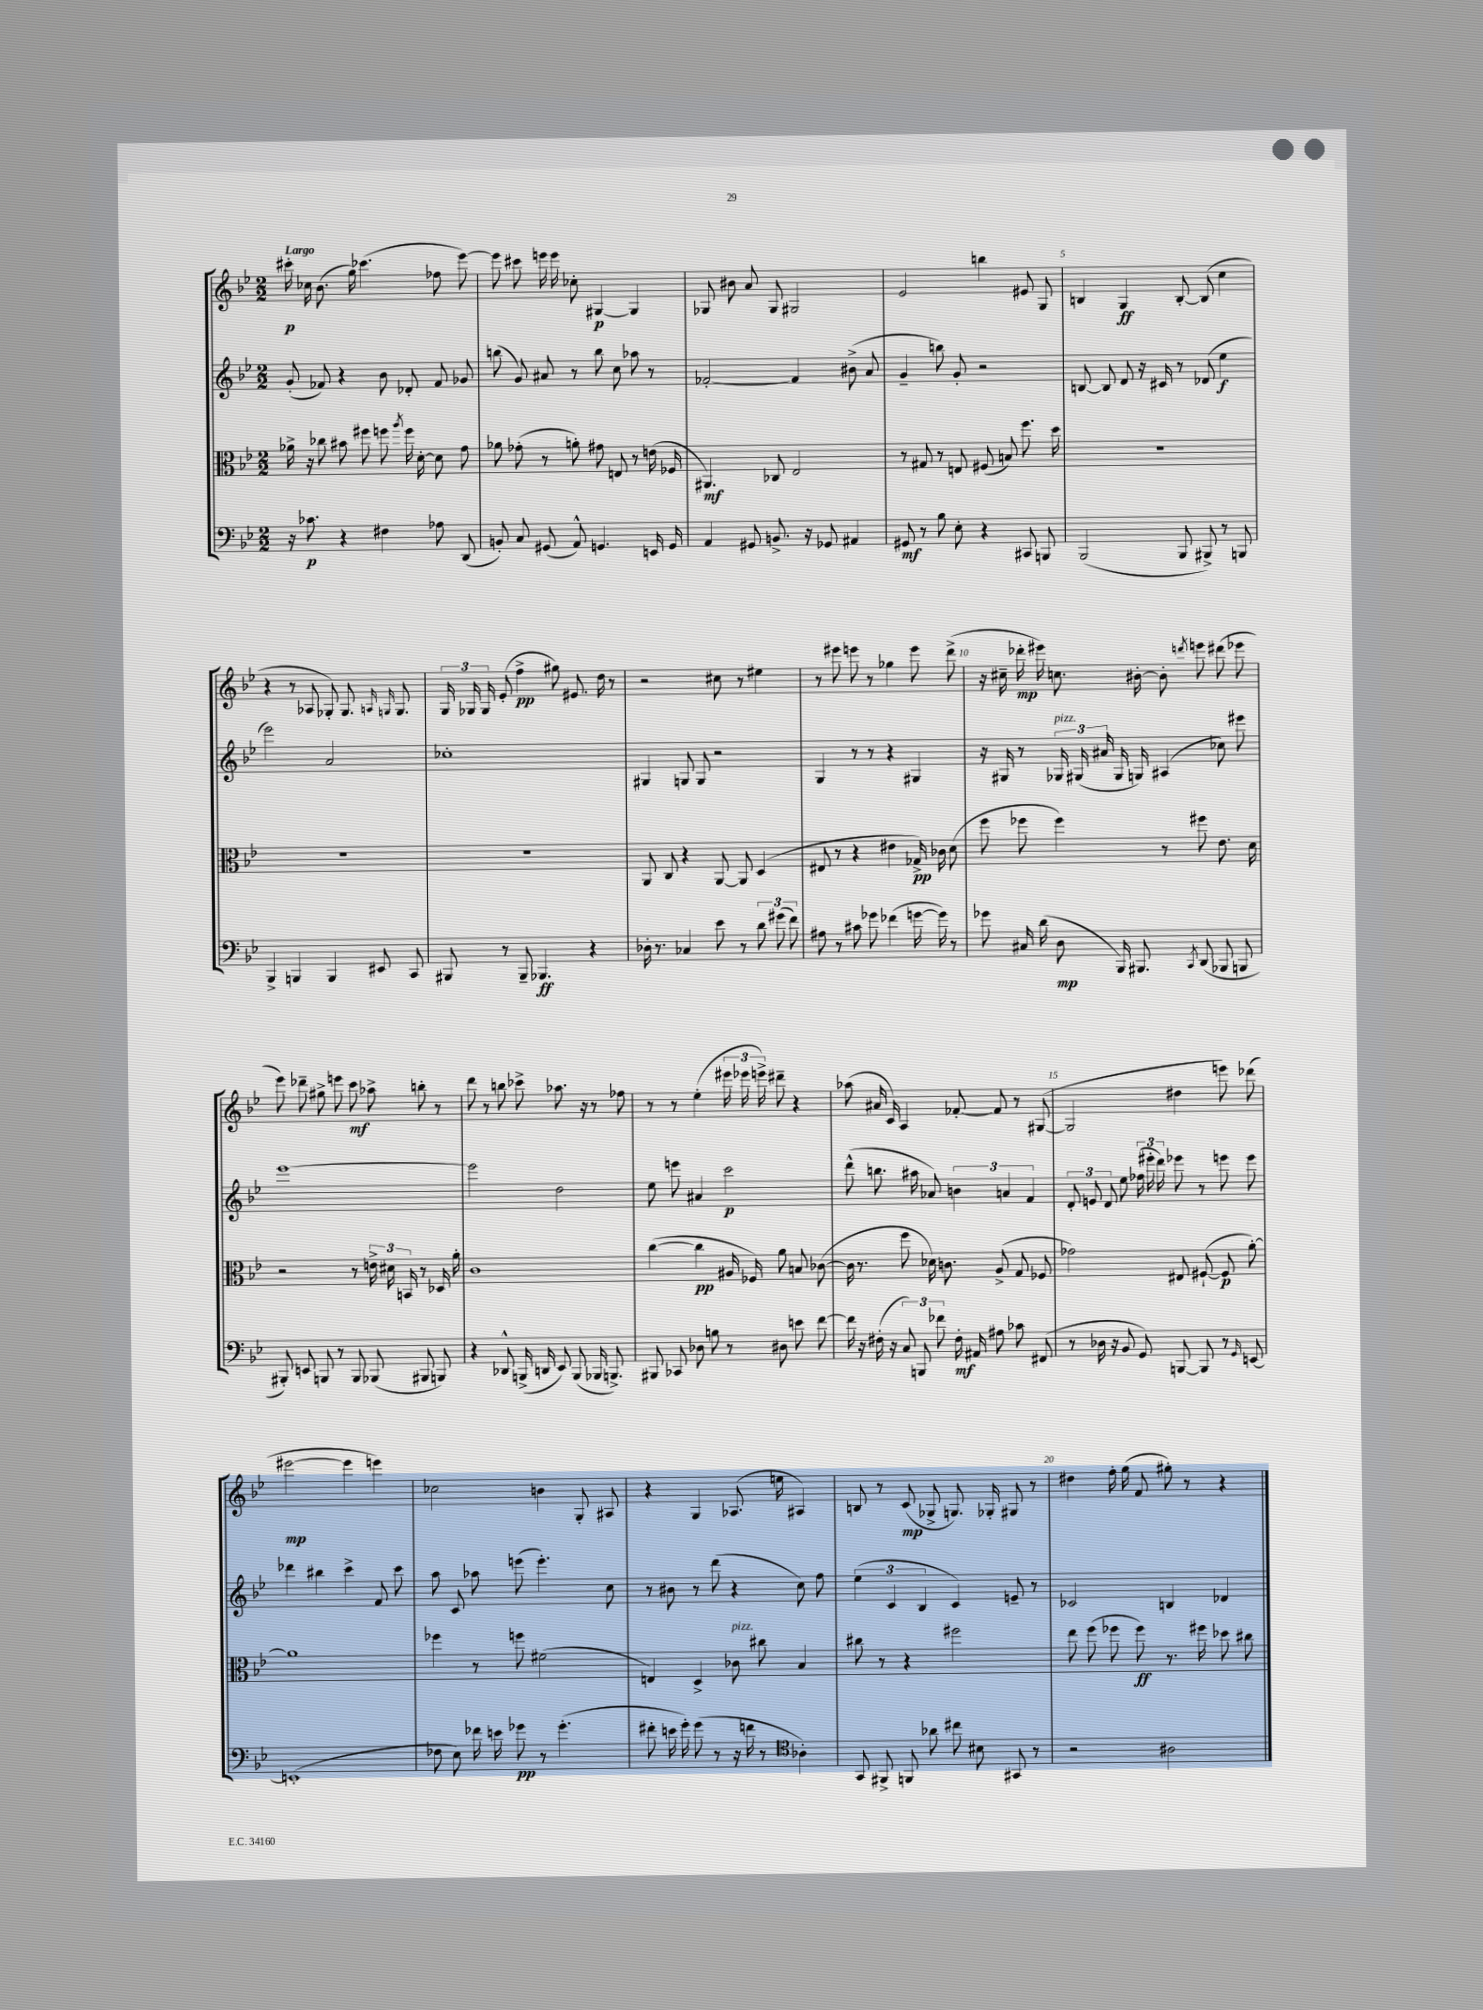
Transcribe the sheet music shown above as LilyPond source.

<<
\new StaffGroup <<
\new Staff = "s0" {
    \clef treble \key bes \major \numericTimeSignature \time 2/2 \tempo "Largo"
    \autoBeamOff cis'''16-.\p ces''16 bes'8.( g''16) ces'''4.( fes''8 ees'''8~) |
    ees'''8 cis'''8 e'''16 e'''16 ces''8-. gis4~\p gis4 |
    ges8 bis'8 a'8 ges8 gis2 |
    ees'2 b''4 eis'8 g8 |
    b4 g4\ff b8~-. b8( c''4 |
    r4 r8 aes8 ges8-.) ges8. \grace { a16 g16 } g8. |
    \tuplet 3/2 { g16 ges16 ges16 } ees'8-.( f''4->\pp gis''8) eis'8. d''16 r8 |
    r2 cis''8 r8 eis''4 |
    r8 eis'''8 e'''8 r8 ges''4 e'''8 d'''8->( |
    r16 cis''16-- des'''16-.\mp eis'''16) c''8. bis'16~-. bis'8-. \acciaccatura { d'''8 } e'''8 dis'''8( ees'''8 |
    ees'''8) des'''8-- gis''8-> e'''8 c'''8\mf aes''8-> b''8-. r8 |
    d'''8 r8 b''8 ces'''8-> aes''8. r16 r8 fes''8 |
    r8 r8 ees''4-.( \tuplet 3/2 { eis'''16 ees'''16 e'''16->) } dis'''8-- r4 |
    aes''8( ais'16 c'16) a4 fes'8~-. fes'8 r8 gis8~( |
    gis2 dis''4 e'''8) des'''8( |
    eis'''2~\mp eis'''4 e'''4) |
    ces''2 b'4 g8-. ais8 |
    r4 g4 aes8.( e''16 ais4) |
    b8 r8 c'8\mp( ges8-> g8.) ges16-. gis8 r8 |
    dis''4 f''16-. g''16( f'8 gis''8-.) r8 r4 \bar "|." |
}
\new Staff = "s1" {
    \clef treble \key bes \major \numericTimeSignature \time 2/2
    \autoBeamOff g'8-.( fes'8) r4 bes'8 des'8-. fes'8 ges'8 |
    b''8( g'8) ais'8 r8 b''8 c''8 aes''8 r8 |
    fes'2~-. fes'4 bis'8->( a'8 |
    g'4-- b''8) g'8-. r2 |
    b8~ b8 d'8 r16 cis'16 r8 des'8( ees''4\f |
    ees'''2) a'2 |
    ces''1-. |
    gis4 g8 g8 r2 |
    g4 r8 r8 r4 gis4 |
    r16 gis16 r8 \tuplet 3/2 { ges16^\markup { \italic "pizz." } gis16( ais'16 } gis16 g16) ais4( ces''8) eis'''8 |
    ees'''1~ |
    ees'''2 d''2 |
    ees''8 e'''8 ais'4 c'''2\p |
    d'''8-^( b''8. ais''16 aes'8) \tuplet 3/2 { b'4 a'4 f'4 } |
    \tuplet 3/2 { d'8-. e'8 d'8 } ees''8 \tuplet 3/2 { fes''16( eis'''16-. d'''16) } ees'''8 r8 e'''8 e'''8 |
    des'''4 bis''4 c'''4-> f'8 c'''8 |
    a''8 c'8 aes''8 e'''8( e'''4.-.) c''8 |
    r8 bis'8 r8 d'''8( r4 c''8) f''8 |
    \tuplet 3/2 { ees''4( c'4 bes4 } c'4) e'8-- r8 |
    ces'2 b4 des'4 \bar "|." |
}
\new Staff = "s2" {
    \clef alto \key bes \major \numericTimeSignature \time 2/2
    \autoBeamOff aes'16-> r16 ces''8 bis'8 fis''8 f''8 \acciaccatura { a''8 } f''16 d'16~-. d'8 g'8 |
    aes'8 ges'8-.( r8 a'8-.) gis'8 e8 r8 e'16( fes16 |
    ais,4.\mf) ces8 ees2 |
    r8 gis8 r8 e8 fis8( b8) f''8. d''16 |
    R1 |
    R1 |
    R1 |
    a,8 c8 r4 a,8~ a,8 d4( |
    eis8 r8 r4 eis'4 ges16->\pp) ces'16 d'8( |
    f''8 fes''8 fes''4) r8 fis''8 ees'8. d'16 |
    r2 r8 \tuplet 3/2 { e'16-> dis'16 b,16 } r8 des16 a'16-. |
    c'1 |
    c''4~( c''4\pp ais16 fes16) a'8 b8 ces'8~( |
    ces'16 r8. f''8 des'16) c'8. a8->( g8 fes8 |
    ges'2) eis8 fis8~-!( fis8\p a'8~-.) |
    a'1 |
    fes''4 r8 f''8 fis'2( |
    e4) d4-> ces'8^\markup { \italic "pizz." } cis''8 bes4 |
    cis''8 r8 r4 fis''2 |
    ees''8 f''8( fes''8 fes''8\ff) r8. fis''16 des''8 cis''8 \bar "|." |
}
\new Staff = "s3" {
    \clef bass \key bes \major \numericTimeSignature \time 2/2
    \autoBeamOff r16 ces'8.\p r4 fis4 aes8 d,8( |
    b,8-.) c8 gis,8( a,8-^) g,4. e,16 g,16 |
    a,4 gis,8 b,8.-> r16 ges,8 ais,4 |
    gis,8\mf r8 bes8 ees8-. r4 cis,8 b,,8 |
    bes,,2( bes,,8 bis,,8->) r8 b,,8 |
    bes,,4-> b,,4 b,,4 eis,8 c,8 |
    bis,,8 r8 bis,,8-- bes,,4.\ff r4 |
    des16-. r8. ces4 ees'8 r8 \tuplet 3/2 { d'8 gis'8( f'8) } |
    ais8 r8 cis'8 ges'8 fes'4( g'16~ g'16) r8 |
    ges'8 cis16 d'16( d8\mp bes,,16) bis,,8. \acciaccatura { c,8 } d,8( bes,,8 b,,8 |
    bis,,8-.) e,8 b,,8 r8 b,,8 bes,,8( bis,,8 b,,8) |
    r4 des,8-^ b,,16->( d,16 ees,8) b,,8( bes,,16 b,,8.->) |
    bis,,8 ces,8 des8 b8 r8 dis8 e'8 f'8~ |
    f'16 r16 fis16-.( r16 \tuplet 3/2 { c8) b,,8 fes'8 } fis16-.\mf ais,16 ais8 ces'8 fis,8( |
    r8 des16 r16 bes,8 g,8) b,,8~ b,,8 r8 \grace { g,16 } e,8~ |
    e,1-.( |
    fes8 ees8) fes'16 e'16 ges'8\pp r8 ges'4.-.( |
    fis'8-. e'16 g'16-.) g'8( r8 r16 f'16 r8 \clef tenor aes4-.) |
    g,8 fis,8-> f,8 aes'8 cis''8 bis8 gis,8 r8 |
    r2 ais2 \bar "|." |
}
>>
>>
\layout { \context { \Score \override BarNumber.break-visibility = ##(#f #t #t) barNumberVisibility = #(every-nth-bar-number-visible 5) } }
